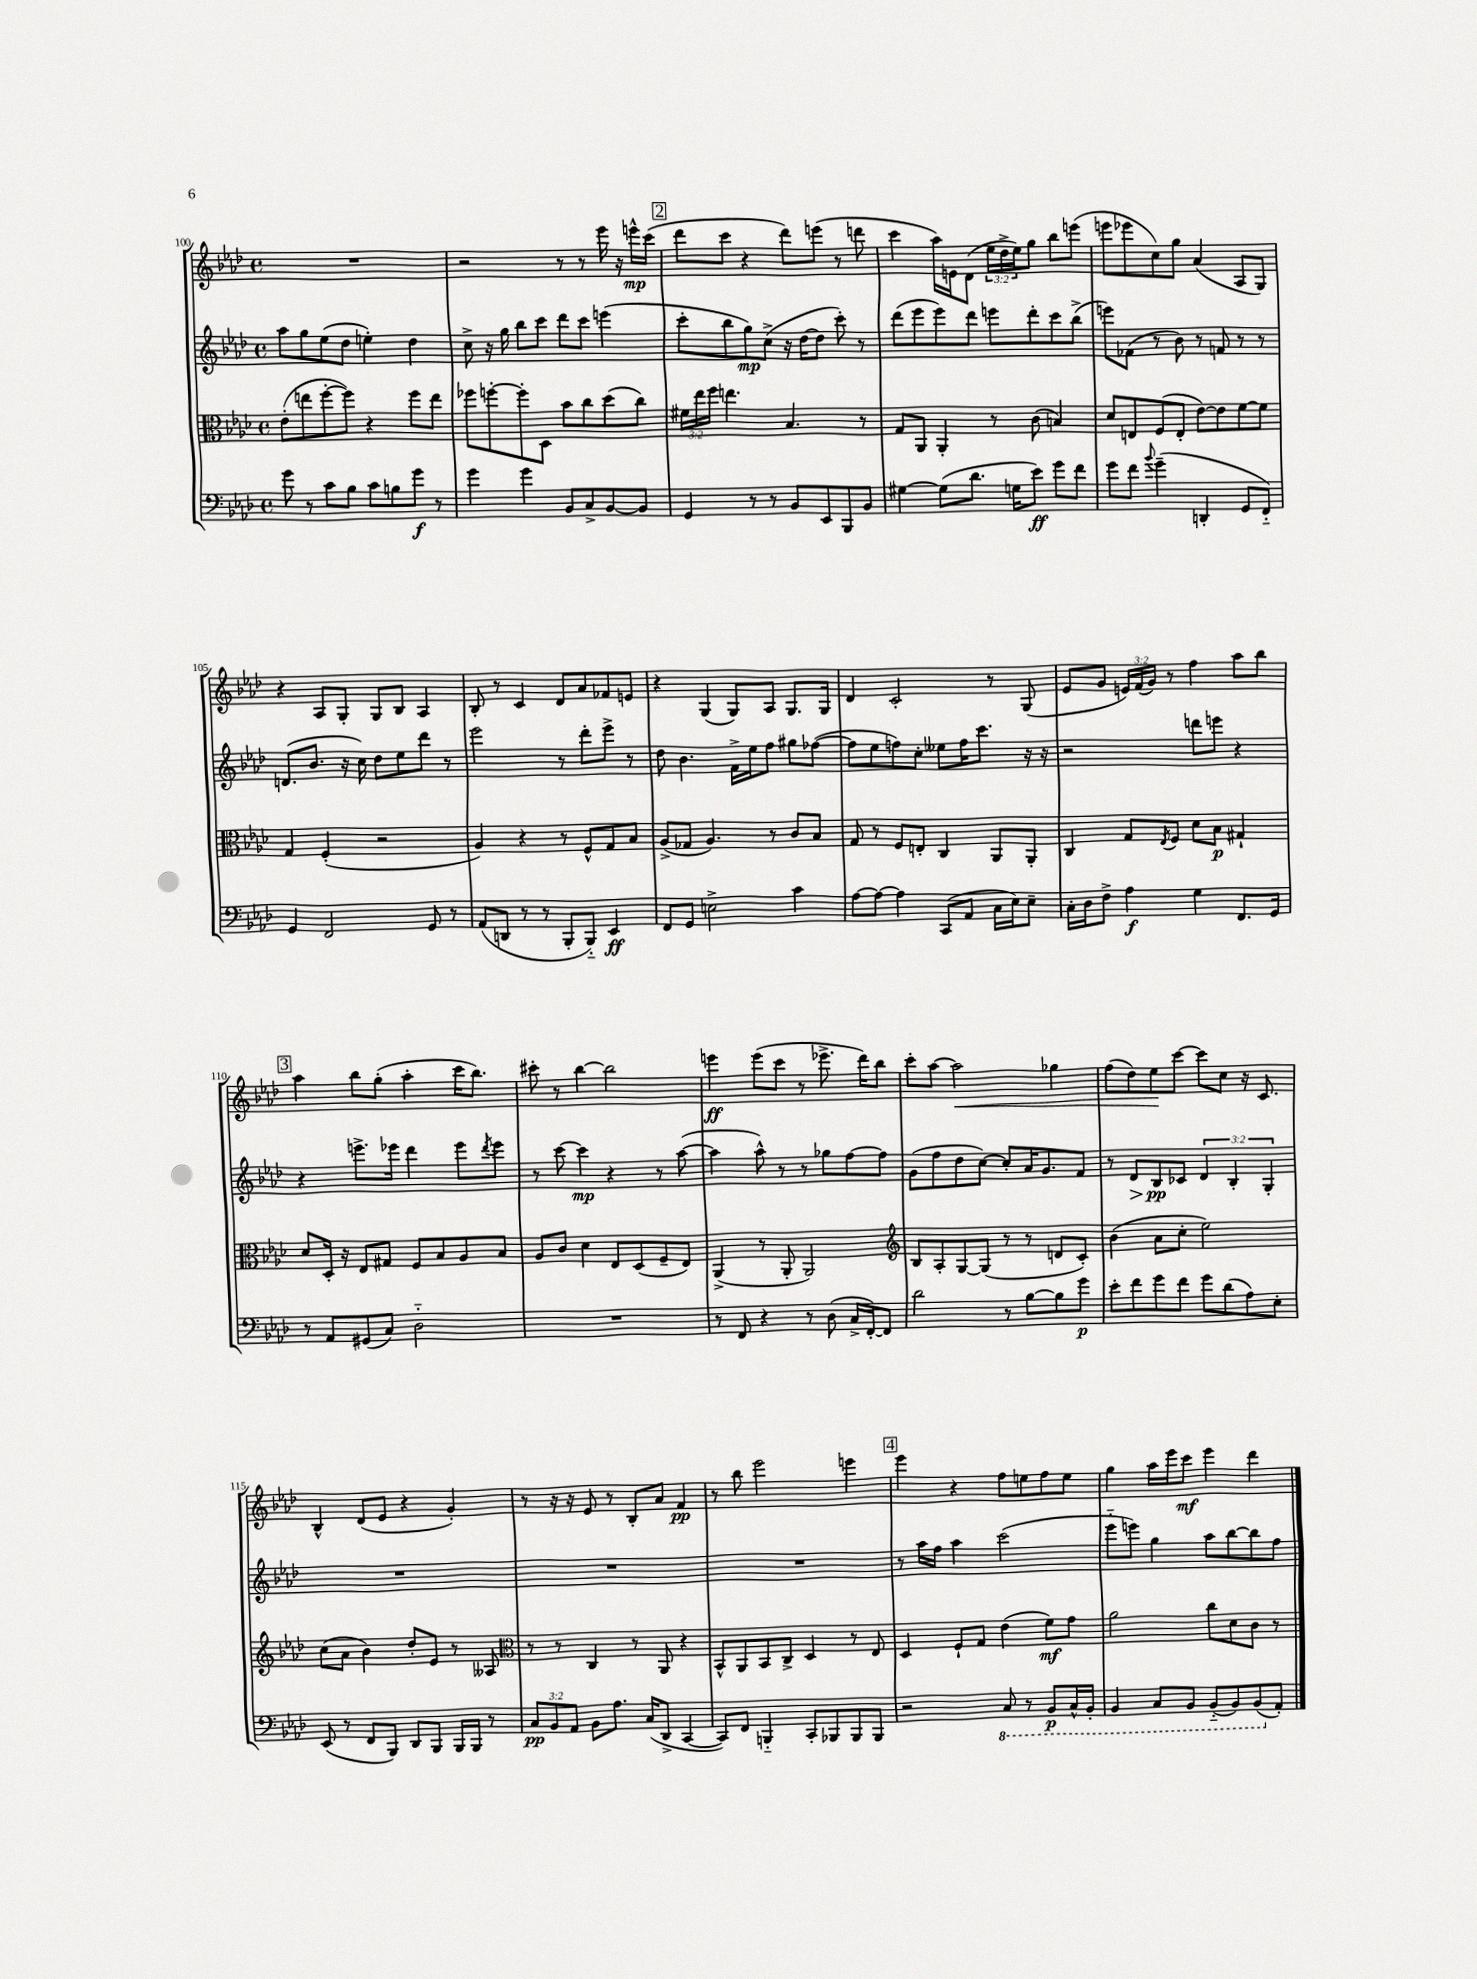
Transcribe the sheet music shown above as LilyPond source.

<<
\new StaffGroup <<
\new Staff = "s0" {
    \clef treble \key aes \major \defaultTimeSignature \time 4/4 \override Staff.TupletNumber.text = #tuplet-number::calc-fraction-text
    R1 |
    r2 r8 r8 ees'''16 r16 e'''16-^\mp c'''16( |
    \mark \markup { \box "2" } des'''8 c'''8 r4 des'''8) e'''8( r8 d'''8 |
    c'''4 aes''16) e'16 des'8( \tuplet 3/2 { ees''16 des''16-> ees''16) } g''8 bes''8 e'''8( |
    e'''8 ees'''8 c''8) g''8 aes'4( aes8 g8) |
    r4 aes8 g8-. g8 bes8 aes4 |
    bes8-. r8 c'4 des'8 aes'8 fes'8 e'8 |
    r4 g4( g8) aes8 g8. g16 |
    des'4 c'2-. r8 g8( |
    ees'8 g'8 \tuplet 3/2 { e'16) f'16( g'16) } r8 f''4 aes''8 bes''8 |
    \mark \markup { \box "3" } aes''4 bes''8 g''8-.( aes''4-. c'''16 bes''8.) |
    cis'''8-. r8 bes''4~ bes''2 |
    e'''4\ff e'''8( c'''8 r8 ees'''8.-> des'''16) bes''8 |
    c'''8-. aes''8~ aes''2\< ges''4 |
    f''8( des''8) ees''8\! c'''8~ c'''8 c''8 r16 c'8. |
    bes4-^ des'8( ees'8 r4 g'4-.) |
    r8 r16 r16 ees'8 r8 bes8-. aes'8 f'4\pp |
    r8 bes''8 ees'''2 e'''4 |
    \mark \markup { \box "4" } ees'''4 r4 f''8 e''8 f''8 e''8 |
    g''4 aes''16 ees'''16 c'''8\mf ees'''4 des'''4 \bar "|." |
}
\new Staff = "s1" {
    \clef treble \key aes \major \defaultTimeSignature \time 4/4 \override Staff.TupletNumber.text = #tuplet-number::calc-fraction-text
    aes''8 g''8 ees''8( des''8 e''4-.) des''4 |
    c''8-> r16 g''16 bes''8 c'''8 des'''8 c'''8 e'''4( |
    \mark \markup { \box "2" } c'''8-. bes''8 g''8\mp) c''8->( r16 des''16~ des''8 c'''8-.) r8 |
    des'''8( ees'''8 ees'''8) des'''8 e'''8 des'''8-. c'''8 bes''8->( |
    e'''8) fes'8( r8 bes'8) r8 f'8 r8 r8 |
    d'8.( bes'8. r16 c''16) des''8 ees''8 des'''8 r8 |
    ees'''2 r8 des'''8-. ees'''8-> r8 |
    des''8 bes'4. f'16-> ees''16 f''8 gis''8 fes''8~( |
    fes''8 ees''8 f''8) c''8-. eeses''8 f''16 c'''8. r16 r16 |
    r2 d'''8 e'''8 r4 |
    \mark \markup { \box "3" } r4 e'''8.-> ees'''16 des'''4 ees'''8 \acciaccatura { des'''8 } ees'''8 |
    r8 c'''8~ c'''4\mp r4 r8 aes''8~( |
    aes''4 aes''8-^) r8 r8 ges''8 f''8~ f''8 |
    g'8( f''8 des''8 c''8~) c''8-. aes'16 g'8. f'8 |
    r8 des'8\> bes8\pp\! ces'8 \tuplet 3/2 { des'4 bes4-. g4-. } |
    R1 |
    R1 |
    R1 |
    \mark \markup { \box "4" } r8 aes''16 f''16 aes''4 c'''2( |
    ees'''8-_ e'''8) g''4 aes''8 bes''8~ bes''8 f''8 \bar "|." |
}
\new Staff = "s2" {
    \clef alto \key aes \major \defaultTimeSignature \time 4/4 \override Staff.TupletNumber.text = #tuplet-number::calc-fraction-text
    ees'8-.( e''8 f''8~-. f''8) r4 f''8 e''8 |
    fes''8 f''8~-. f''8-. des8 bes'8 c''8 des''8( c''8) |
    \mark \markup { \box "2" } \tuplet 3/2 { fis'16 ees''16 f''16 } e''4. bes4. r8 |
    g8 aes,8 aes,4-. r8 c'8( b4) |
    des'8 e8 f8( e8-. ees'8~) ees'8 f'8~ f'8 |
    g4 f4-.( r2 |
    aes4) r4 r8 f8-^ g8 bes8 |
    aes8->( ges8 aes4.) r8 c'8 bes8 |
    g8 r8 f8 e8-. c4 aes,8 aes,8-. |
    c4 g8 \acciaccatura { ees8 } f8 des'8 bes8\p gis4-! |
    \mark \markup { \box "3" } des'8 des16-. r16 ees8 gis8 f8 bes8 aes8 bes8 |
    aes8 c'8 des'4 ees8 des8( f8-- ees8) |
    aes,4->( r8 aes,8-. aes,2) |
    \clef treble bes8 aes8-. g8~ g8( r8 r8 d'8 c'8-.) |
    bes'4( aes'8 c''8-. ees''2) |
    c''8( aes'8 bes'4) des''8-. ees'8 r8 aeses8 |
    \clef alto r8 r8 c4 r8 aes,8 r4 |
    bes,8-^ aes,8 bes,8 c8-> des4 r8 ees8 |
    \mark \markup { \box "4" } des4 f8-! g8 ees'4( f'8\mf) g'8 |
    aes'2 c''8 des'8 c'8 r8 \bar "|." |
}
\new Staff = "s3" {
    \clef bass \key aes \major \defaultTimeSignature \time 4/4 \override Staff.TupletNumber.text = #tuplet-number::calc-fraction-text
    g'8 r8 c'8 bes8 c'8 b8 g'8\f r8 |
    g'4 g'4 bes,8 c8-> bes,8~ bes,8 |
    \mark \markup { \box "2" } g,4 r8 r8 bes,8 ees,8 bes,,8 bes,8 |
    gis4~ gis8( des'8. g16 ees'8\ff) g'8 f'8 |
    g'8 f'8 \appoggiatura { bes'8 } g'4--( d,4-. g,8 f,8-_) |
    g,4 f,2 g,8 r8 |
    aes,8( d,8 r8 r8 bes,,8-. bes,,8-_) ees,4\ff |
    f,8 g,8 e2-> c'4 |
    aes8~ aes8~ aes4 c,8( aes,8 c16 ees16) ees8-- |
    c16-. des16 f8-> aes4\f g4 f,8. g,16 |
    \mark \markup { \box "3" } r8 aes,8 gis,8( c8) des2-_ |
    R1 |
    r8 f,8 r4 r8 des8( c16-> f,16~-.) f,8 |
    des'2 r8 bes8~ bes8 g'8\p |
    ees'8-. f'8 g'8 f'8 g'8 des'8( aes8) ees8-. |
    ees,8( r8 f,8 bes,,8) des,8 bes,,8 bes,,16 bes,,16 r8 |
    \tuplet 3/2 { c8\pp bes,8 aes,8 } bes,8 aes8. c16( des,8-> c,4~ |
    c,8) f,8 b,,4-_ c,8-. bes,,8 bes,,8 bes,,8 |
    \mark \markup { \box "4" } r2 \ottava #-1 c,8 r8 bes,,8\p c,16-^ bes,,16-. |
    bes,,4 c,8 bes,,8 bes,,8-_( bes,,8) bes,,8( \ottava #0 aes,8-.) \bar "|." |
}
>>
>>
\layout { \context { \Score currentBarNumber = #100 } }
